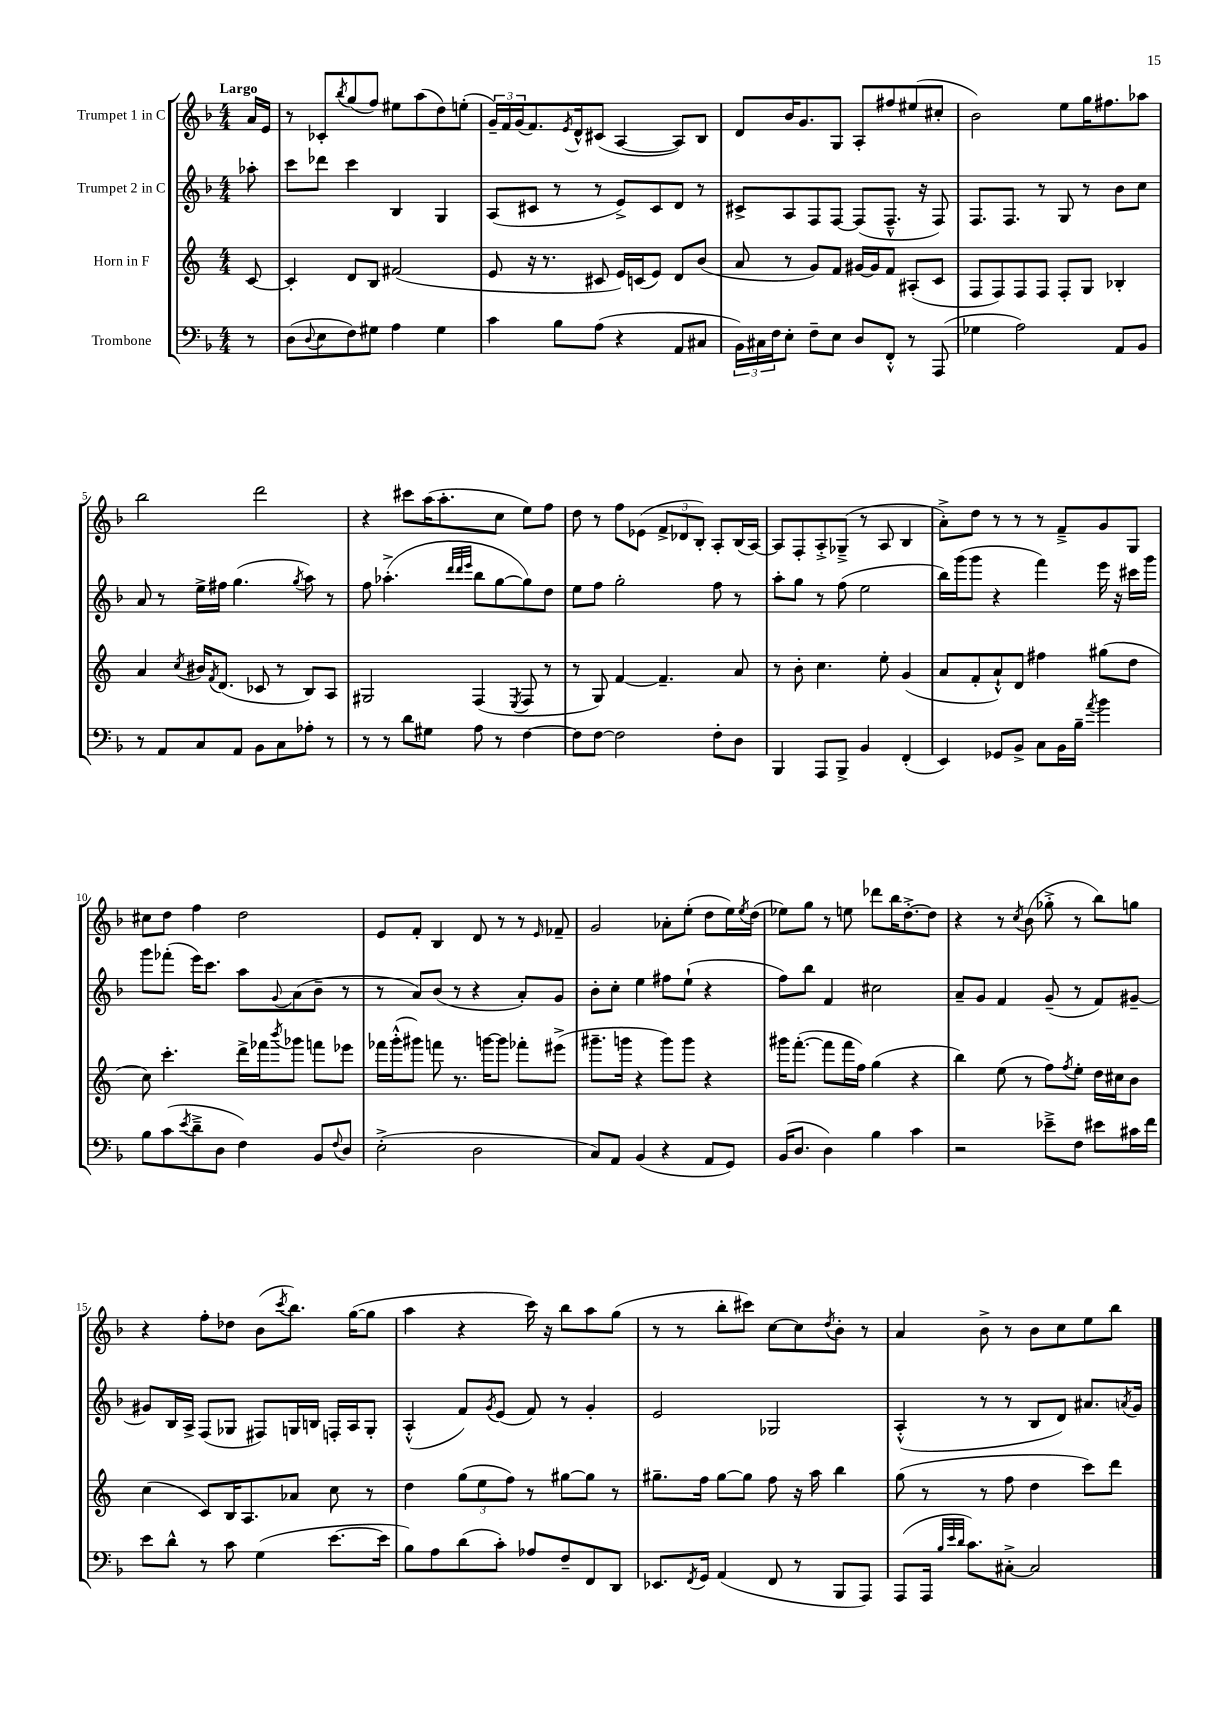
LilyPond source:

<<
\new StaffGroup <<
\new Staff = "s0" \with { instrumentName = "Trumpet 1 in C" } {
    \clef treble \key f \major \numericTimeSignature \time 4/4 \partial 8 \tempo "Largo"
    a'16 e'16 |
    r8 ces'8-. \acciaccatura { bes''8 } g''8( f''8) eis''8 a''8( d''8) e''8-.( |
    \tuplet 3/2 { g'16--) f'16 g'16( } f'8.) \acciaccatura { e'8 } d'16-^ cis'8( a4~ a8) bes8 |
    d'8 bes'16 g'8. g8 a8-. fis''8 eis''8( cis''8-. |
    bes'2) e''8 g''16 fis''8. aes''8 |
    bes''2 d'''2 |
    r4 cis'''8 a''16( a''8.-. c''8 e''8) f''8 |
    d''8 r8 f''8 ees'8( \tuplet 3/2 { f'8-> des'8 bes8-.) } a8-. bes16( a16~) |
    a8 f8-. a8-.-> ges8--->( r8 a8 bes4 |
    a'8-.->) d''8 r8 r8 r8 f'8---> g'8 g8 |
    cis''8 d''8 f''4 d''2 |
    e'8 f'8-. bes4 d'8 r8 r8 \grace { e'16 } fes'8-- |
    g'2 aes'8-. e''8-.( d''8 e''16) \acciaccatura { e''8 } d''16( |
    ees''8) g''8 r8 e''8 des'''8 bes''16 d''8.~-.-> d''8 |
    r4 r8 \acciaccatura { c''8 } bes'8( ges''8-.-> r8 bes''8) g''8 |
    r4 f''8-. des''8 bes'8( \acciaccatura { c'''8 } bes''8.) g''16~( g''8 |
    a''4 r4 c'''16) r16 bes''8 a''8 g''8( |
    r8 r8 bes''8-. cis'''8) c''8~ c''8 \acciaccatura { d''8 } bes'8-. r8 |
    a'4 bes'8-> r8 bes'8 c''8 e''8 bes''8 \bar "|." |
}
\new Staff = "s1" \with { instrumentName = "Trumpet 2 in C" } {
    \clef treble \key f \major \numericTimeSignature \time 4/4 \partial 8
    aes''8-. |
    c'''8 des'''8 c'''4 bes4 g4 |
    a8( cis'8 r8 r8 e'8->) cis'8 d'8 r8 |
    cis'8-> a8 f8 f8~ f8( f8.---^ r16 f8) |
    f8. f8. r8 g8 r8 bes'8 c''8 |
    a'8 r8 e''16-> fis''16 g''4.( \acciaccatura { g''8 } a''8) r8 |
    f''8 aes''4.-.->( \grace { d'''32 d'''32 e'''32 } bes''8 g''8~ g''8) d''8 |
    e''8 f''8 g''2-. f''8 r8 |
    a''8-. g''8 r8 f''8( e''2 |
    bes''16) g'''16( g'''8 r4 f'''4) e'''16 r16 cis'''16 g'''16 |
    g'''8 fes'''8-.( e'''16) c'''8. a''8 \appoggiatura { g'8 } a'8( bes'8-- r8 |
    r8 a'8) bes'8( r8 r4 a'8-.) g'8 |
    bes'8-. c''8-. e''4 fis''8 e''8-!( r4 |
    f''8) bes''8 f'4 cis''2 |
    a'8-- g'8 f'4 g'8--( r8 f'8) gis'8~-- |
    gis'8 bes16 a16-> f8( ges8 fis8) g16 b16 f16-. a16 g8-. |
    a4-.-^( f'8) \acciaccatura { g'8 } e'8( f'8) r8 g'4-. |
    e'2 ges2 |
    a4-.-^( r8 r8 bes8 d'8) ais'8. \acciaccatura { a'8 } g'16 \bar "|." |
}
\new Staff = "s2" \with { instrumentName = "Horn in F" } {
    \clef treble \key c \major \numericTimeSignature \time 4/4 \partial 8
    c'8~ |
    c'4-. d'8 b8 fis'2( |
    e'8 r16 r8. cis'8 e'16) c'16( e'8) d'8 b'8( |
    a'8 r8 g'8) f'8 gis'16~ gis'16 f'8 ais8-.( c'8 |
    f8 f8) f8 f8 f8-. g8 bes4-. |
    a'4 \acciaccatura { c''8 } bis'16 \acciaccatura { f'8 } d'8.( ces'8 r8 b8) a8 |
    gis2 f4( \acciaccatura { e8 } f8 r8 |
    r8 g8) f'4~ f'4.-- a'8 |
    r8 b'8-. c''4. e''8-. g'4( |
    a'8 f'8-. a'8-!-^) d'8 fis''4 gis''8( d''8 |
    c''8) c'''4.-. d'''16-> fes'''16 \acciaccatura { b'''8 } ges'''8 f'''8 ees'''8 |
    fes'''16 g'''16-.-^( gis'''8) f'''8 r8. g'''16~ g'''8 fes'''8-. eis'''8->( |
    gis'''8.-- g'''16 r4 g'''8) g'''8 r4 |
    gis'''16 f'''8.~-.( f'''8 f'''16 f''16) g''4( r4 |
    b''4) e''8( r8 f''8) \acciaccatura { f''8 } e''8-. d''16 cis''16 b'8 |
    c''4( c'8) b16 a8. aes'8 c''8 r8 |
    d''4 \tuplet 3/2 { g''8( e''8 f''8) } r8 gis''8~ gis''8 r8 |
    gis''8.-- f''16 gis''8~ gis''8 f''8 r16 a''16 b''4 |
    g''8( r8 r8 f''8 d''4 c'''8) d'''8 \bar "|." |
}
\new Staff = "s3" \with { instrumentName = "Trombone" } {
    \clef bass \key f \major \numericTimeSignature \time 4/4 \partial 8
    r8 |
    d8( \appoggiatura { d8 } e8 f8) gis8 a4 gis4 |
    c'4 bes8 a8( r4 a,8 cis8 |
    \tuplet 3/2 { bes,16) cis16 f16 } e8-. f8-- e8 d8 f,8-.-^ r8 a,,8( |
    ges4 a2) a,8 bes,8 |
    r8 a,8 c8 a,8 bes,8 c8 aes8-. r8 |
    r8 r8 d'8 gis8 a8 r8 f4~ |
    f8 f8~ f2 f8-. d8 |
    bes,,4 a,,8 bes,,8-> bes,4 f,4-.( |
    e,4) ges,8 bes,8-> c8 bes,16 bes16-- \acciaccatura { a'8 } bes'4 |
    bes8 c'8( \acciaccatura { e'8 } d'8---> d8 f4) bes,8 \appoggiatura { f8 } d8 |
    e2-.->( d2 |
    c8) a,8 bes,4( r4 a,8 g,8) |
    bes,16( d8. d4) bes4 c'4 |
    r2 ees'8---> f8 eis'8 cis'16 f'16 |
    e'8 d'8-^ r8 c'8 g4( e'8.~ e'16 |
    bes8) a8 d'8( c'8-.) aes8 f8-- f,8 d,8 |
    ees,8. \acciaccatura { f,8 } g,16 a,4( f,8 r8 bes,,8 a,,8) |
    a,,8( a,,16 \grace { bes32 e'32 d'32 } c'8.) cis8~-.-> cis2 \bar "|." |
}
>>
>>
